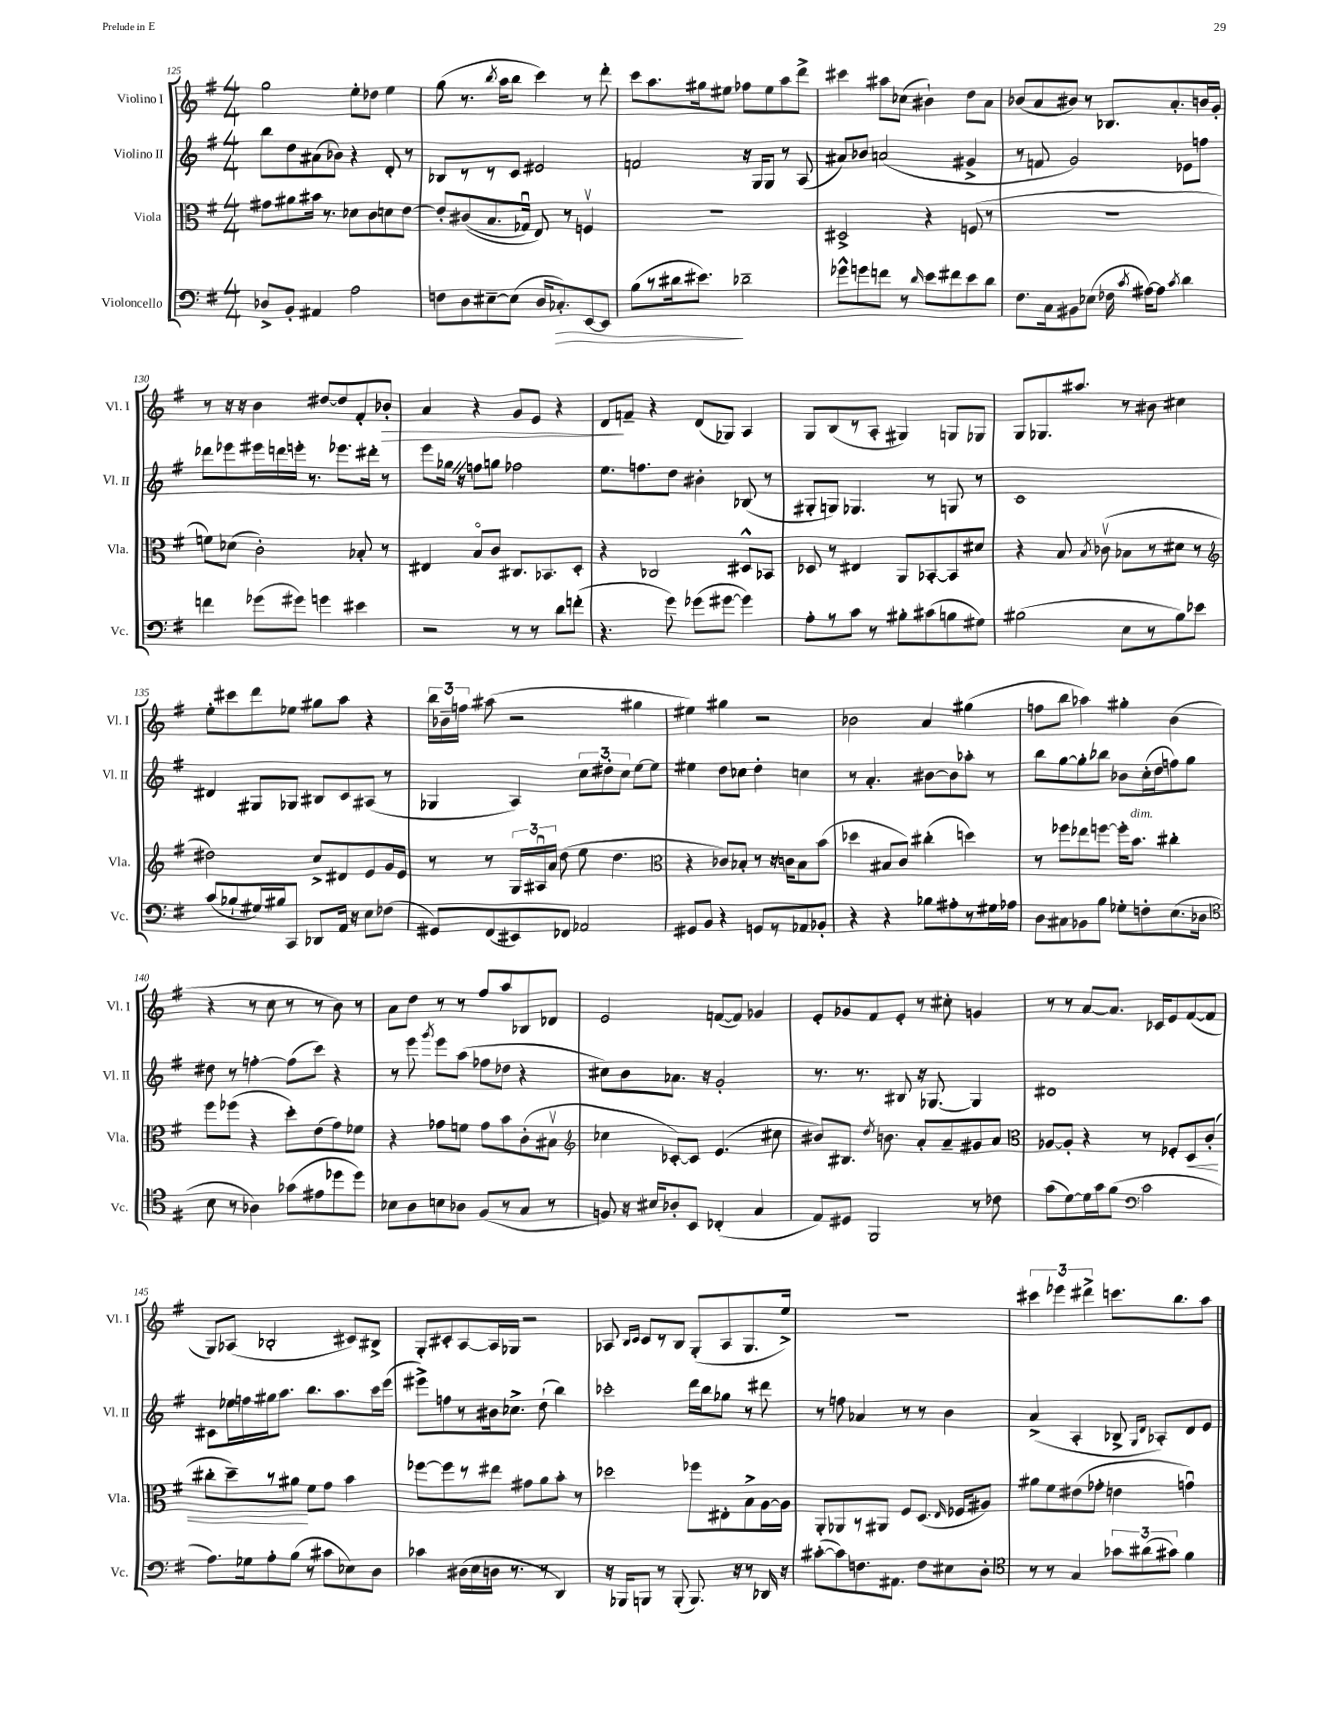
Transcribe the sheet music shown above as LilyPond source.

<<
\new StaffGroup <<
\new Staff = "s0" \with { instrumentName = "Violino I" shortInstrumentName = "Vl. I" } {
    \clef treble \key g \major \numericTimeSignature \time 4/4
    \autoBeamOff g''2 e''8[-. des''8] e''4 |
    g''8( r8. \acciaccatura { b''8 } a''16[ b''8] c'''4) r8 d'''8-. |
    c'''8[ a''8. gis''16 eis''8] fes''8[ eis''8 a''8 d'''8]-> |
    cis'''4 ais''8[ ces''8]( bis'4-!) d''8[ a'8] |
    bes'8[( a'8 bis'8]) r8 bes8.[ a'8.-. b'16 g'16]-. |
    r8 r16 r16 b'4 dis''8[~ dis''8 fis'8-. bes'8]-.\> |
    a'4 r4 g'8[ e'8] r4 |
    d'8[\! f'8]-- r4 d'8[( ges8]) a4 |
    g8[ b8( r8 a8]-. gis4) g8[ ges8] |
    g8[ ges8. ais''8.] r8 bis'8 cis''4 |
    e''8[-. cis'''8 d'''8 ees''8] gis''8[ a''8] r4 |
    \tuplet 3/2 { b''16[ bes'16-- f''16] } ais''8( r2 gis''4 |
    eis''4) gis''4 r2 |
    bes'2 a'4 gis''4( |
    f''8[ b''8] aes''4) gis''4-. b'4( |
    r4 r8 c''8 r8 r8 b'8) r8 |
    a'8[ d''8] r8 r8 fis''8[ a''8 bes8 des'8] |
    e'2 f'8[~( f'8]) ges'4 |
    e'8[-. ges'8 fis'8 e'8]-. r8 cis''8-. g'4 |
    r8 r8 a'8[~ a'8.] ces'16[ e'8 fis'8~( fis'8] |
    g8[) aes8]( bes2-. cis'8[) bis8]-> |
    g8[-. cis'8-. a8~ a16 ges16] r2 |
    aes8 \grace { b16[ c'16] } c'8[ r8 b8] g8[-.( aes8 g8. e''16]->) |
    R1 |
    \tuplet 3/2 { cis'''4 ees'''4 dis'''4-> } c'''8.[ b''8. a''8] \bar "|." |
}
\new Staff = "s1" \with { instrumentName = "Violino II" shortInstrumentName = "Vl. II" } {
    \clef treble \key g \major \numericTimeSignature \time 4/4
    \autoBeamOff b''8[ d''8 ais'8( bes'8]) r4 d'8-. r8 |
    bes8[ r8 r8 c'8] eis'2 |
    f'2 r16 g16[ g8] r8 a8( |
    ais'8[) bes'8] a'2( gis'4-> |
    r8 f'8 g'2) ees'8[ f''8] |
    des'''8[ ees'''8 eis'''16 d'''16 e'''16]-. r8. ees'''8.[ dis'''16]-. r8 |
    e'''8[ ges''16] \once \override BreathingSign.text = \markup { \musicglyph "scripts.caesura.straight" } \breathe r16 f''8[ g''8] fes''2 |
    e''8.[ f''8. d''8] bis'4-. bes8( r8 |
    gis8[-. g8]) ges4. r8 g8 r8 |
    c'1 |
    dis'4 gis8[ ges8] bis8[ c'8 ais8]( r8 |
    ges4 a4) \tuplet 3/2 { c''8[ dis''8-. c''8] } e''8[~ e''8] |
    eis''4 d''8[ ces''8] d''4-. c''4 |
    r8 a'4.-. bis'8[~ bis'8 aes''8]-. r8 |
    b''8[ g''8~ g''8-. bes''8] bes'8[ c''16-.( d''16 f''8) g''8] |
    dis''8 r8 f''4~-. f''8[( c'''8]) r4 |
    r8 e'''8 \acciaccatura { g'''8 } e'''8[ a''8]( fes''8[ des''8] r4 |
    cis''8[) b'8 aes'8.] r16 g'2-. |
    r8. r8. bis8 r16 ges8.~ ges4 |
    dis'1 |
    cis'8[ ees''16 f''16 gis''16 a''8.] b''8.[ a''8. c'''16 e'''16]( |
    eis'''8[->) f''8 r8 bis'16 ces''8.]-> d''8-!( b''4) |
    ces'''2-. d'''16[ b''16 ges''8] r8 dis'''8 |
    r8 f''8 aes'4 r8 r8 b'4 |
    a'4->( a4-. bes8-> \grace { g16[ d'16] } aes8[-.) d'8 e'8] \bar "|." |
}
\new Staff = "s2" \with { instrumentName = "Viola" shortInstrumentName = "Vla." } {
    \clef alto \key g \major \numericTimeSignature \time 4/4
    \autoBeamOff gis'8[ ais'8 bis'16] r8. des'8[ c'8 d'8 e'8]~ |
    e'8[-. cis'8(\( b8. ges16]\downbow) e8\) r8 f4\upbow |
    R1 |
    dis2-> r4 f8( r8 |
    R1 |
    f'8[) des'8]( c'2-.) bes8-. r8 |
    eis4 b8[\flageolet c'8] cis8.[ bes,8. d8]-. |
    r4 ces2 dis8[-^ bes,8] |
    des8 r8 eis4 a,8[ bes,8~-. bes,8 dis'8] |
    r4 b8 \acciaccatura { b8 } ces'8\upbow( bes8[ r8 dis'8] r8 |
    \clef treble dis''2) c''8[-> dis'8 e'8 g'16 e'16] |
    r8 r8 \tuplet 3/2 { g16[ ais16\downbow a'16] } d''8( e''8 d''4. |
    \clef alto r4 ces'8[) bes8]-. r8 r16 c'16[ bes8 b'8]( |
    des''4 bis8[ c'8]) cis''4-.( d''4) |
    r8 fes''8[ ees''8 f''8]~ f''16[-. b'8.]^\markup { \italic "dim." } cis''4-. |
    fis''8[ fes''8]( r4 d''8[-.) e'8( g'8) fes'8] |
    r4 ges'8[ f'8] ges'8[ b'8 c'8-.( bis8]\upbow |
    \clef treble ces''4 ces'8[~-.) ces'8] e'4.( cis''8 |
    bis'8[) bis8.] \acciaccatura { d''8 } b'8. a'8[-. a'8-- gis'8 a'8] |
    \clef alto aes8[~ aes8]-. r4 r8 fes8[-. d8\< c'8]-.( |
    cis''8[-. d''8--) r8 ais'8]\! fis'8[ g'8] b'4 |
    fes''8[~ fes''8 r8 eis''8] gis'8[ a'8 b'8]-. r8 |
    des''2 fes''8[ eis8-. b8-> a16~ a16] |
    a,8[-. aes,8 r8 ais,8] fis8[ d8.]( \grace { e16 } fes16[ ais8]) |
    ais'8[ fis'8 eis'8( ges'8]-. e'4 g'4\downbow) \bar "|." |
}
\new Staff = "s3" \with { instrumentName = "Violoncello" shortInstrumentName = "Vc." } {
    \clef bass \key g \major \numericTimeSignature \time 4/4
    \autoBeamOff des8[-> b,8]-. ais,4 a2 |
    f8[ d8 eis8~-- eis8]( d16[ ces8.-.\>) e,8~ e,8] |
    b8[( r8 dis'16 eis'8.]\!) des'2-- |
    ges'8[-^ g'8 f'8] r8 \grace { d'16 } e'8[ fis'8 e'8 d'8] |
    fis8.[ c16 bis,8 ees8]( fes16 \acciaccatura { c'8 } ais16[~) ais8] \acciaccatura { c'8 } d'4 |
    f'4 ges'8[( gis'8]) g'4 eis'4 |
    r2 r8 r8 d'8[ f'8]-.( |
    r4. g'8) ges'8[( gis'8]~ gis'4) |
    a8[-. r8 c'8] r8 bis8[-. cis'8( b8 gis8]) |
    bis2( e8[ r8 bis8) ees'8] |
    c'8[( bes8-! gis16) bis16 c,8] des,8[ a,16] r16 e8[ fes8]( |
    gis,8[) fis,8( eis,8) fes,8] aes,2 |
    gis,8[ b,8] r4 g,8[ r8 aes,8 bes,8]-. |
    r4 r4 bes8[ ais8-. r8 gis16 aes16] |
    d8[ cis8 bes,8 b8] ges8[-. f8-. e8.( des16] |
    \clef tenor b8 r8 aes4) ges'8[( eis'8 des''8 des''8]) |
    bes8[ a8 b8 aes8] fis8[( r8 g8] r8 |
    f8) r16 bis16[ aes8-. b,8] ces4-.( g4 |
    e8[) dis8] fis,2 r8 ces'8 |
    g'8[( d'8~) d'16 g'16 fis'8]( \clef bass c'2 |
    a8.[) ges16 a8-. b8]( r8 cis'8[ ees8) d8] |
    ces'4 dis16[( e16 d16] r8. r8 d,4) |
    r16 bes,,16[ b,,8] r8 b,,8-.( b,,8.) r16 r8 des,16 r16 |
    cis'8[~-.( cis'8) f8. ais,8.] f8[ eis8 d8]-. |
    \clef tenor r8 r8 g4 \tuplet 3/2 { ges'8[ ais'8( gis'8]) } fis'4 \bar "|." |
}
>>
>>
\layout { \context { \Score currentBarNumber = #125 } }
